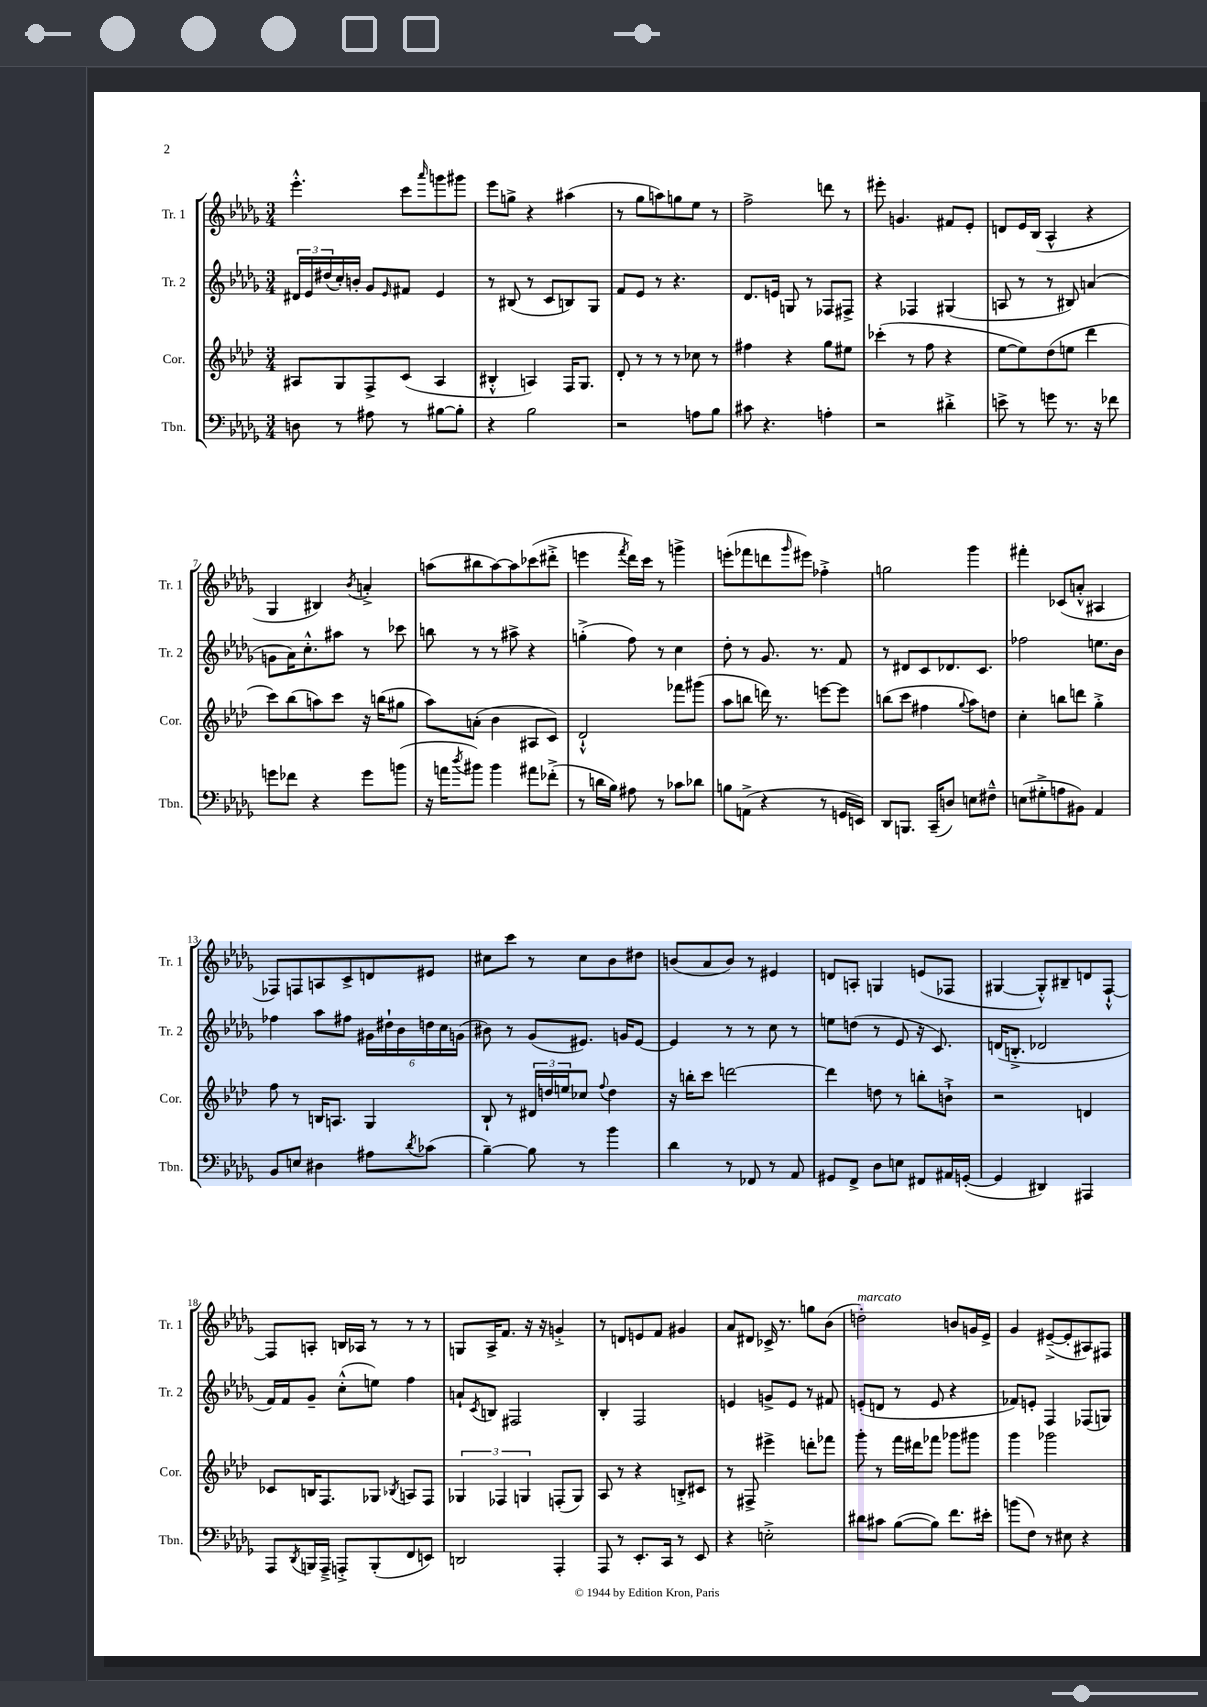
<<
\new StaffGroup <<
\new Staff = "s0" \with { instrumentName = "Tr. 1" shortInstrumentName = "Tr. 1" } {
    \clef treble \key des \major \numericTimeSignature \time 3/4
    ees'''4.-.-^ c'''8 \grace { aes'''16 } g'''8 gis'''8 |
    ees'''8 g''8-> r4 ais''4( |
    r8 ges''8 a''8) g''8 ees''8 r8 |
    f''2-> d'''8 r8 |
    eis'''8-. g'4. fis'8 ees'8-. |
    d'8 ees'16 bes16( aes4-^ r4 |
    ges4 bis4) \acciaccatura { bes'8 } a'4-.-> |
    a''8( bis''8 a''8~) a''8 ces'''8( dis'''8-.-> |
    e'''4 \acciaccatura { f'''8 } des'''16) c'''16 r8 g'''4-> |
    e'''8-.( fes'''8 d'''8 \grace { ges'''16 } eis'''8) fes''4-.-> |
    g''2 ges'''4 |
    fis'''4-. ces'8( a'8-.-^ ais4 |
    fes8) f8 a8 c'8-> d'8 eis'8 |
    cis''8 c'''8 r8 cis''8 bes'8 dis''8 |
    b'8( aes'8 b'8) r8 eis'4 |
    d'8 a8-. g4 e'8( fes8 |
    gis4~ gis8-.-^) bis8-- d'8 f8~-!-^ |
    f8 a8-. b16 aes16 r8 r8 r8 |
    g8 aes16-> f'8. r16 r16 g'4-.-> |
    r8 d'8 e'8 f'8 gis'4 |
    aes'8 dis'8 ces'16-> r8. g''8 bes'8( |
    d''2-.^\markup { \italic "marcato" }) b'8 g'16 ees'16-> |
    ges'4 eis'8~--->( eis'8-. ais8) fis8 \bar "|." |
}
\new Staff = "s1" \with { instrumentName = "Tr. 2" shortInstrumentName = "Tr. 2" } {
    \clef treble \key des \major \numericTimeSignature \time 3/4
    \tuplet 3/2 { dis'16 ees'16 dis''16( } c''16-.) b'16-. ges'8 \grace { ees'16 } fis'8 ees'4 |
    r8 bis8( r8 c'8 b8) ges8 |
    f'8 ees'8 r8 r4. |
    des'8. e'16 g8 r8 fes8 fis8-> |
    r4 fes4 gis4( |
    a8 r8 r8 bis8) a'4( |
    g'8 aes'16) c''8.-.-^ ais''8 r8 ces'''8 |
    b''8 r8 r8 ais''8-> r4 |
    g''4-.->( f''8) r8 c''4 |
    des''8-. r8 ges'8. r8. f'8 |
    r8 dis'8 c'8 des'8. c'8. |
    fes''2 e''8. bes'16 |
    fes''4 aes''8 fis''8 \tuplet 6/4 { gis'16 dis''16-! bes'16 d''16 c''16 g'16( } |
    bis'8) r8 ges'8( eis'8.) g'16 eis'8~ |
    eis'4 r8 r8 c''8 r8 |
    e''8 d''8( r8 ees'8 r16 c'8.) |
    d'16( b8.-.-> des'2 |
    f'16) f'16 ges'8-- c''8-.-^( e''8) f''4 |
    a'8-! \acciaccatura { c'8 } b8 fis2 |
    bes4-. f2 |
    e'4 g'8-> e'8 r8 fis'8 |
    e'8-.( d'8 r8 e'8 r4 |
    fes'8) e'8-. f4 fes8( g8) \bar "|." |
}
\new Staff = "s2" \with { instrumentName = "Cor." shortInstrumentName = "Cor." } {
    \clef treble \key aes \major \numericTimeSignature \time 3/4
    ais8 g8 f8-> c'8( ais4 |
    bis4-.-^ a4) f16 g8. |
    des'8-. r8 r8 r8 ces''8 r8 |
    fis''4 r4 g''8 eis''8 |
    ces'''4-.( r8 f''8 r4 |
    ees''8~ ees''8) des''8( e''8 des'''4 |
    c'''8) bes''8( a''8) c'''8 r16 b''16( gis''8 |
    aes''8) a'8-.( bes'4 ais8 c'8) |
    des'2-!-^ fes'''8 gis'''8( |
    aes''8 b''8 d'''16) r8. e'''8~ e'''8 |
    b''8( c'''8 fis''4 \appoggiatura { g''8 } aes''8) d''8 |
    c''4-. b''8 d'''8 g''4-.-> |
    f''8 r8 b16 a8. g4 |
    bes8-! r8 \tuplet 3/2 { dis'16 d''16 e''16 } ces''8 \appoggiatura { f''8 } d''4 |
    r16 b''16-. c'''8 d'''2~ |
    d'''4 d''8 r8 b''8-. b'8-!-> |
    r2 d'4 |
    ces'8 b16 f8. ges8 \acciaccatura { bes8 } a8 f8 |
    \tuplet 3/2 { ges4 fes4 g4 } f8-.( g8) |
    aes8 r8 r4 b8-.-> cis'8 |
    r8 fis8-> eis'''4-> d'''8-. fes'''8 |
    g'''8-. r8 f'''16 dis'''16 fes'''8 ges'''8 gis'''8 |
    g'''4 ges'''2 \bar "|." |
}
\new Staff = "s3" \with { instrumentName = "Tbn." shortInstrumentName = "Tbn." } {
    \clef bass \key des \major \numericTimeSignature \time 3/4
    d8 r8 ais8 r8 bis8~ bis8-. |
    r4 bes2 |
    r2 a8 bes8 |
    cis'8 r4. a4-. |
    r2 dis'4-.-> |
    e'8-> r8 g'8 r8. r16 fes'8 |
    g'8 fes'8 r4 g'8 b'8( |
    r16 a'16 \acciaccatura { des''8 } bis'8) bis'4 ais'8 fes'8-.->( |
    r8 d'16 bes16) ais8 r8 ces'8 des'8 |
    b8 a,8->( r4 r8 g,16 e,16) |
    des,8 b,,8. c,16--( d8) e8 fis8---^ |
    e8( gis8-.-> a8 bis,8) aes,4 |
    bes,8 e8 dis4 ais8 \acciaccatura { des'8 } ces'8( |
    bes4~--) bes8 r8 bes'4 |
    des'4 r8 fes,8 r8 aes,8 |
    gis,8 f,8-> des8 e8 fis,8 ais,16 g,16~-.( |
    g,4 dis,4) ais,,4 |
    aes,,8 \acciaccatura { des,8 } b,,16 aes,,16---> a,,8-.-> b,,8-.( f,8 e,8) |
    d,2 aes,,4-. |
    aes,,8 r8 ees,8.-. c,16 r8 ees,8 |
    r4 e2-.-> |
    dis'8 cis'8 bes8~( bes8) f'8. eis'16-. |
    b'8( f8) r8 eis8 r4 \bar "|." |
}
>>
>>
